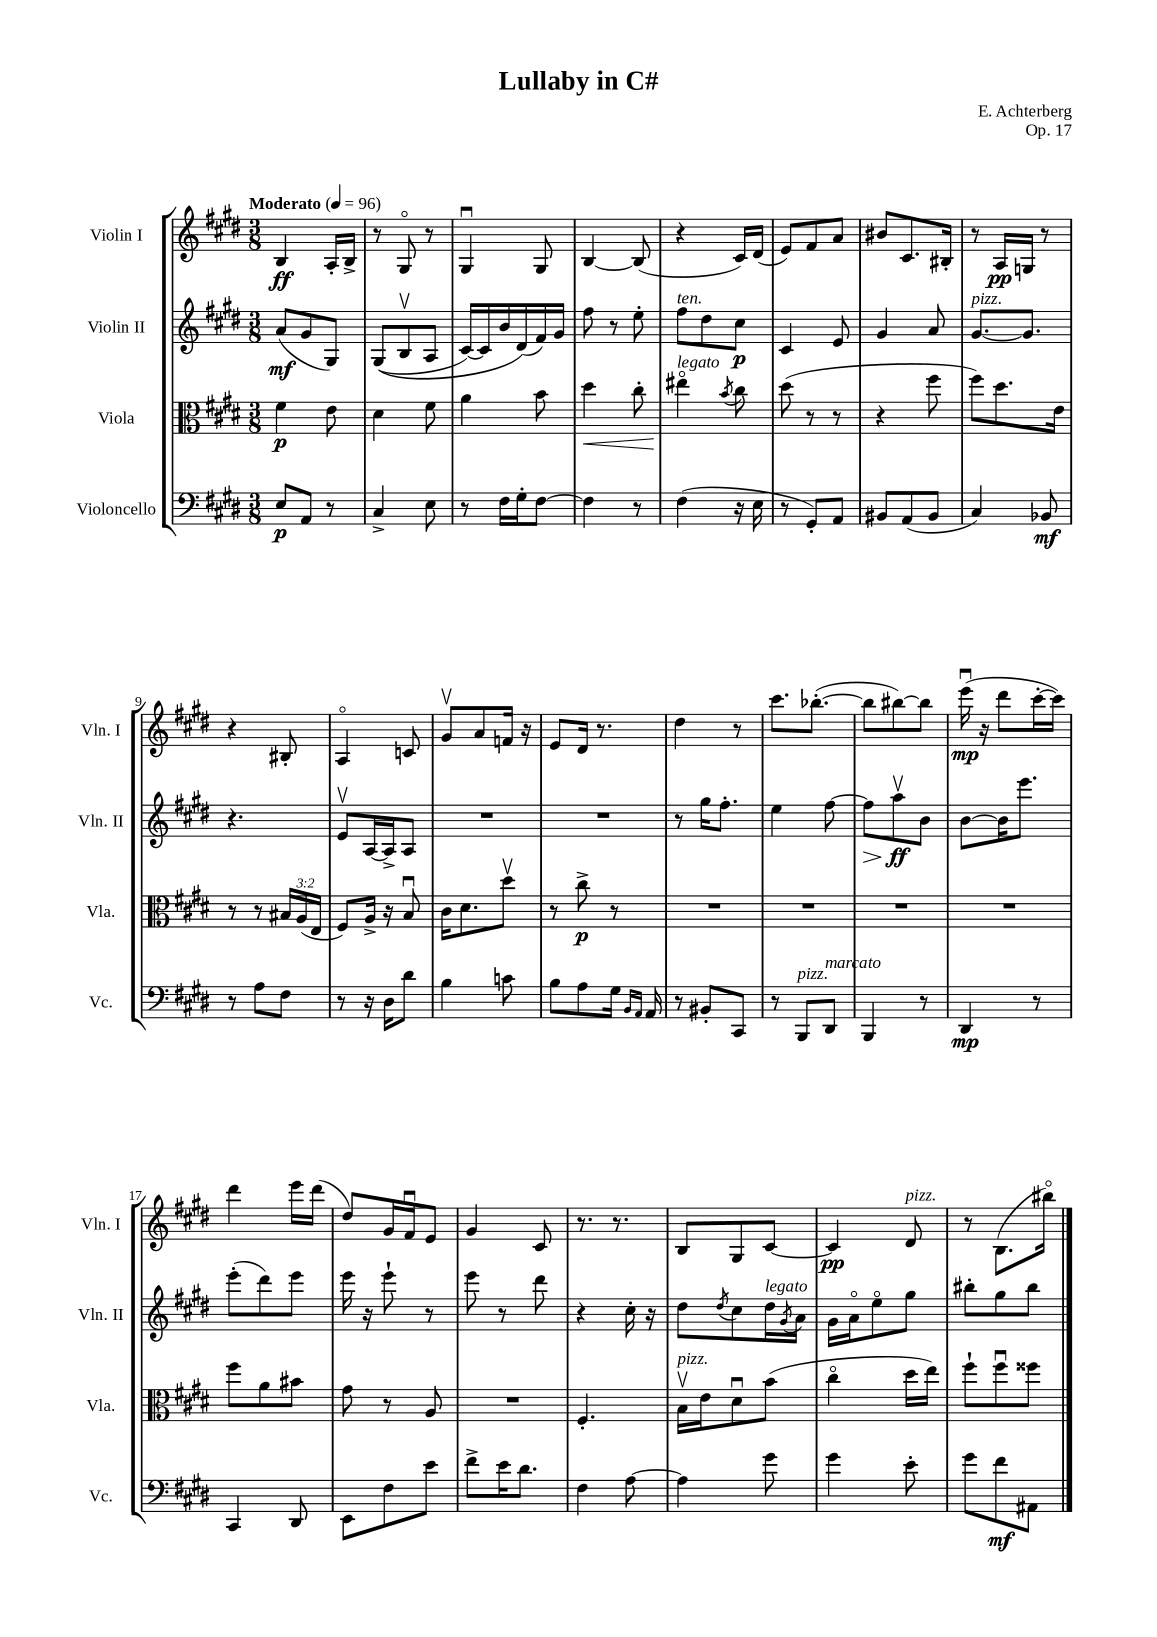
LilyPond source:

\header { title = "Lullaby in C#" composer = "E. Achterberg" opus = "Op. 17" }
<<
\new StaffGroup <<
\new Staff = "s0" \with { instrumentName = "Violin I" shortInstrumentName = "Vln. I" } {
    \clef treble \key e \major \numericTimeSignature \time 3/8 \tempo "Moderato" 4 = 96
    b4\ff a16-. b16-> |
    r8 gis8\flageolet r8 |
    gis4\downbow gis8 |
    b4~ b8( |
    r4 cis'16) dis'16( |
    e'8) fis'8 a'8 |
    bis'8 cis'8. bis16-. |
    r8 a16\pp g16 r8 |
    r4 bis8-. |
    a4\flageolet c'8 |
    gis'8\upbow a'8 f'16 r16 |
    e'8 dis'16 r8. |
    dis''4 r8 |
    cis'''8. bes''8.~-.( |
    bes''8 bis''8~) bis''8 |
    e'''16\downbow\mp( r16 dis'''8 cis'''16~-. cis'''16) |
    dis'''4 e'''16 dis'''16( |
    dis''8) gis'16 fis'16\downbow e'8 |
    gis'4 cis'8 |
    r8. r8. |
    b8 gis8 cis'8~ |
    cis'4\pp dis'8^\markup { \italic "pizz." } |
    r8 b8.( bis''16\flageolet) \bar "|." |
}
\new Staff = "s1" \with { instrumentName = "Violin II" shortInstrumentName = "Vln. II" } {
    \clef treble \key e \major \numericTimeSignature \time 3/8
    a'8\mf( gis'8 gis8) |
    gis8(\( b8\upbow a8 |
    cis'16~) cis'16 b'16 dis'16(\) fis'16) gis'16 |
    fis''8 r8 e''8-. |
    fis''8^\markup { \italic "ten." } dis''8 cis''8\p |
    cis'4 e'8 |
    gis'4 a'8 |
    gis'8.~^\markup { \italic "pizz." } gis'8. |
    r4. |
    e'8\upbow a16~ a16-> a8 |
    R4. |
    R4. |
    r8 gis''16 fis''8.-. |
    e''4 fis''8~ |
    fis''8\> a''8\upbow\ff\! b'8 |
    b'8~ b'16 e'''8. |
    e'''8-.( dis'''8) e'''8 |
    e'''16 r16 e'''8-! r8 |
    e'''8 r8 dis'''8 |
    r4 cis''16-. r16 |
    dis''8 \acciaccatura { dis''8 } cis''8 dis''16^\markup { \italic "legato" } \acciaccatura { gis'8 } a'16 |
    gis'16 a'16\flageolet e''8\flageolet gis''8 |
    bis''8-. gis''8 bis''8 \bar "|." |
}
\new Staff = "s2" \with { instrumentName = "Viola" shortInstrumentName = "Vla." } {
    \clef alto \key e \major \numericTimeSignature \time 3/8 \override Staff.TupletNumber.text = #tuplet-number::calc-fraction-text
    fis'4\p e'8 |
    dis'4 fis'8 |
    a'4 b'8 |
    dis''4\< cis''8-. |
    eis''4\flageolet\!^\markup { \italic "legato" } \acciaccatura { b'8 } cis''8 |
    dis''8( r8 r8 |
    r4 fis''8 |
    fis''8) dis''8. e'16 |
    r8 r8 \tuplet 3/2 { bis16 a16( e16 } |
    fis8) a16-> r16 b8\downbow |
    cis'16 dis'8. dis''8\upbow |
    r8 cis''8->\p r8 |
    R4. |
    R4. |
    R4. |
    R4. |
    fis''8 a'8 bis'8 |
    gis'8 r8 a8 |
    R4. |
    fis4.-. |
    b16\upbow^\markup { \italic "pizz." } e'16 dis'8\downbow b'8( |
    cis''4\flageolet dis''16 e''16) |
    fis''8-! fis''8\downbow fisis''8 \bar "|." |
}
\new Staff = "s3" \with { instrumentName = "Violoncello" shortInstrumentName = "Vc." } {
    \clef bass \key e \major \numericTimeSignature \time 3/8
    e8\p a,8 r8 |
    cis4-> e8 |
    r8 fis16 gis16-. fis8~ |
    fis4 r8 |
    fis4( r16 e16 |
    r8 gis,8-.) a,8 |
    bis,8 a,8( bis,8 |
    cis4) bes,8\mf |
    r8 a8 fis8 |
    r8 r16 dis16 dis'8 |
    b4 c'8 |
    b8 a8 gis16 \grace { b,16 a,16 } a,16 |
    r8 bis,8-. cis,8 |
    r8 b,,8^\markup { \italic "pizz." } dis,8^\markup { \italic "marcato" } |
    b,,4 r8 |
    dis,4\mp r8 |
    cis,4 dis,8 |
    e,8 fis8 e'8 |
    fis'8-> e'16 dis'8. |
    fis4 a8~ |
    a4 gis'8 |
    gis'4 e'8-. |
    gis'8 fis'8\mf ais,8 \bar "|." |
}
>>
>>
